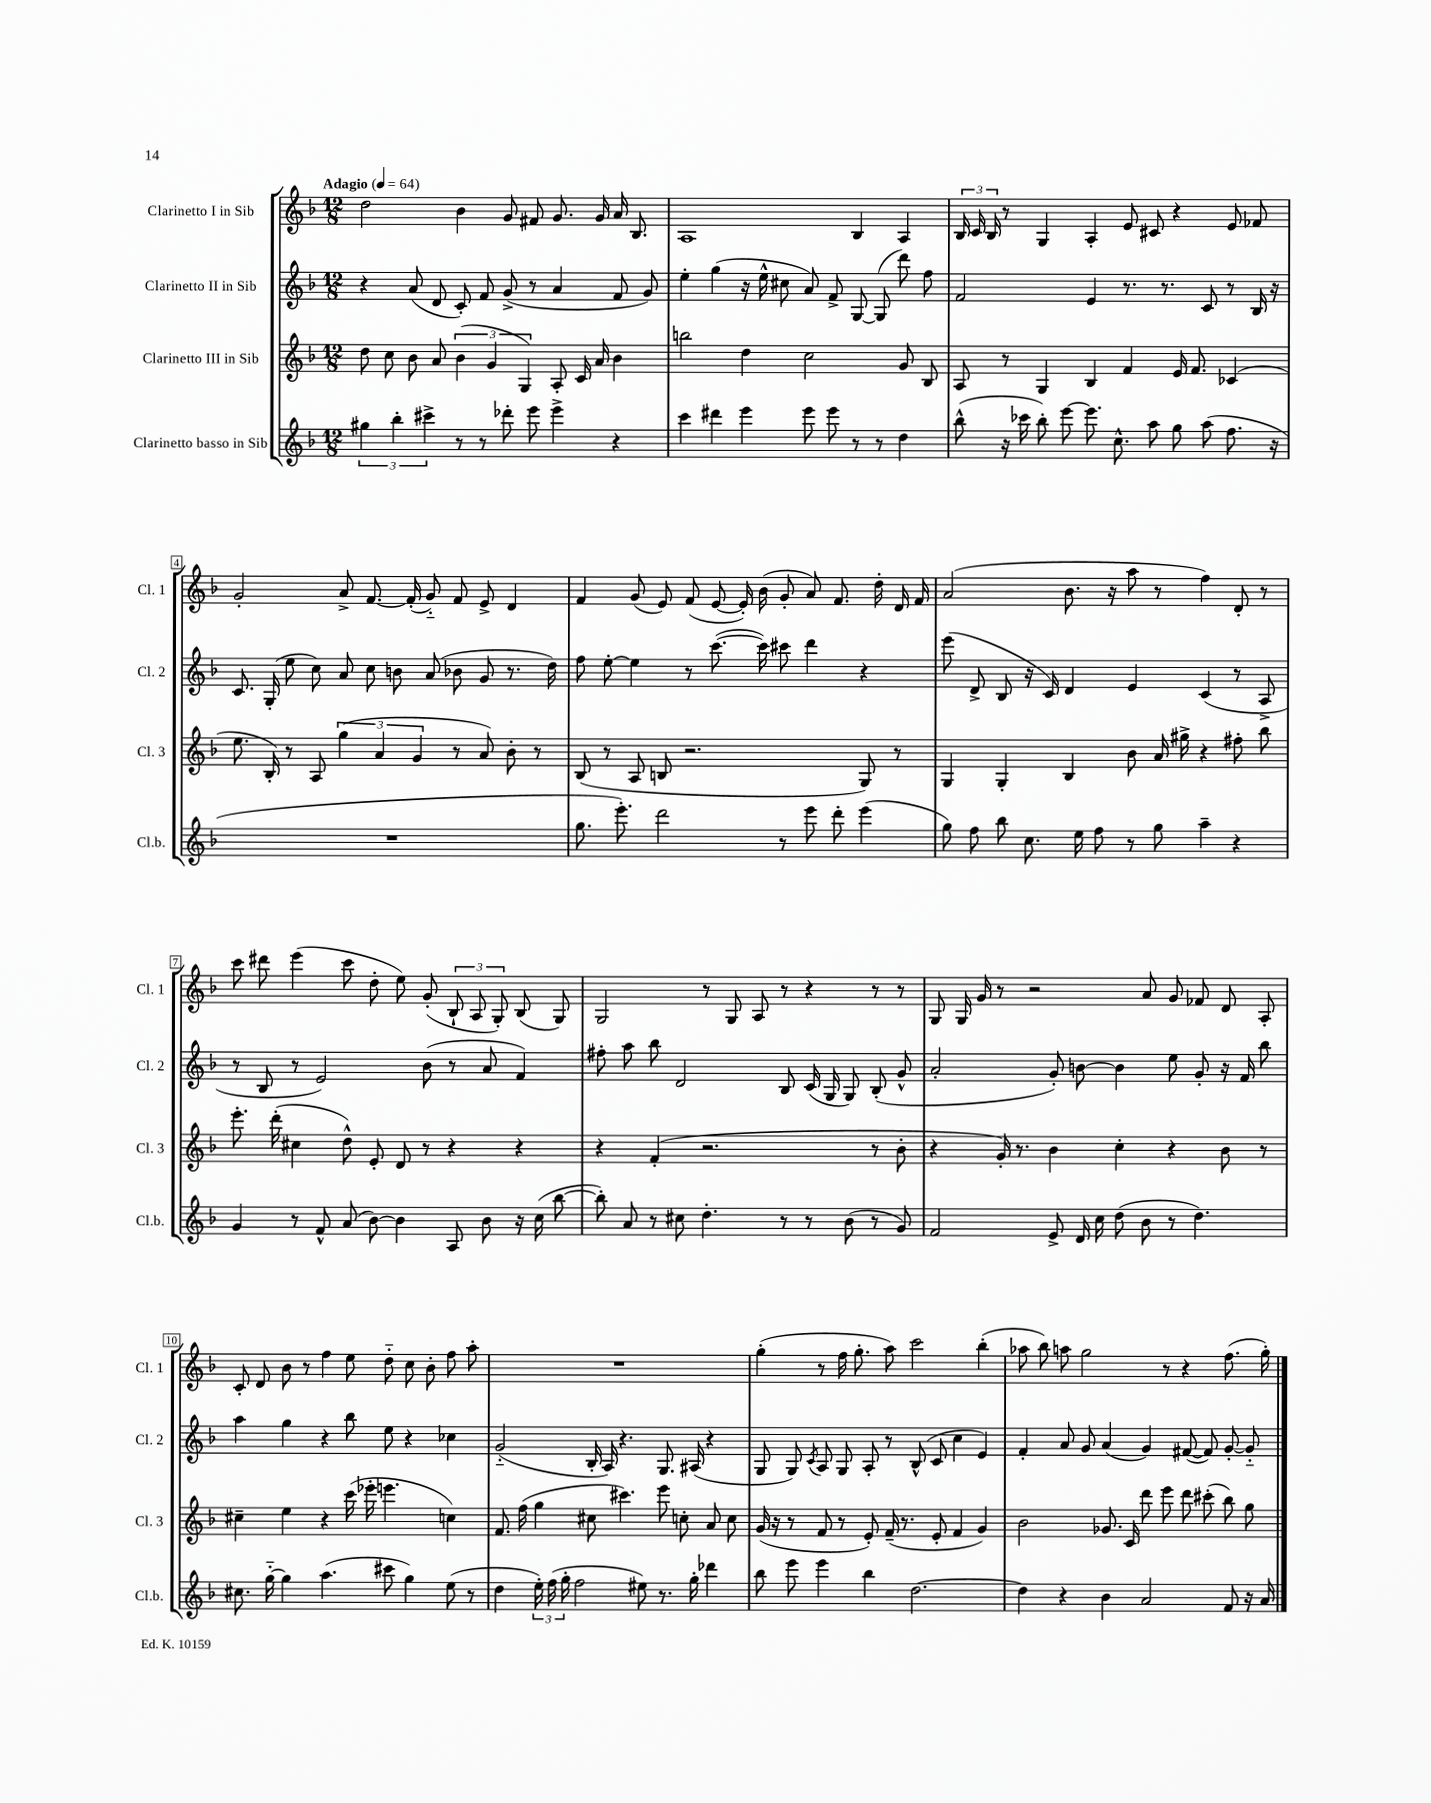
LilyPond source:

<<
\new StaffGroup <<
\new Staff = "s0" \with { instrumentName = "Clarinetto I in Sib" shortInstrumentName = "Cl. 1" } {
    \clef treble \key f \major \numericTimeSignature \time 12/8 \tempo "Adagio" 4 = 64
    \autoBeamOff d''2 bes'4 g'8 fis'8 g'8. g'16 a'16 bes8. |
    a1 bes4 a4 |
    \tuplet 3/2 { bes16 c'16 bes16 } r8 g4 a4-. e'8 cis'8 r4 e'8 fes'8 |
    g'2-. a'8-> f'8.~ f'16-.( g'8-_) f'8 e'8-> d'4 |
    f'4 g'8( e'8) f'8( e'8~ e'16-.) bes'16( g'8-. a'8) f'8. d''16-. d'16 f'16 |
    a'2( bes'8. r16 a''8 r8 f''4) d'8-. r8 |
    c'''8 dis'''8 e'''4( c'''8 d''8-. e''8) g'8-.( \tuplet 3/2 { bes8-! a8 g8-.) } bes8( g8) |
    g2 r8 g8 a8 r8 r4 r8 r8 |
    g8 g16 g'16 r8 r2 a'8 g'8 fes'8 d'8 a8-. |
    c'8-. d'8 bes'8 r8 f''4 e''8 d''8-_ c''8 bes'8-. f''8 a''8-. |
    R1. |
    g''4-.( r8 f''16 g''8.-. a''8) c'''2 bes''4-.( |
    aes''8 bes''8) a''8 g''2 r8 r4 f''8.( g''16-.) \bar "|." |
}
\new Staff = "s1" \with { instrumentName = "Clarinetto II in Sib" shortInstrumentName = "Cl. 2" } {
    \clef treble \key f \major \numericTimeSignature \time 12/8
    \autoBeamOff r4 a'8( d'8 c'8-.) f'8 g'8->( r8 a'4 f'8 g'8) |
    e''4-. g''4( r16 e''16-^ cis''8 a'8) f'8-> g8~ g8( d'''8) f''8 |
    f'2 e'4 r8. r8. c'8 r8 bes16 r16 |
    c'8. g16-.( e''8 c''8) a'8 c''8 b'8 a'8( bes'8 g'8 r8. d''16) |
    f''8 e''8~-. e''4 r8 c'''8.~( c'''16) cis'''8 d'''4 r4 |
    e'''8( d'8-> bes8 r16 c'16) d'4 e'4 c'4( r8 a8-> |
    r8 bes8 r8 e'2) bes'8( r8 a'8 f'4) |
    fis''8-. a''8 bes''8 d'2 bes8 c'16( g16 g8) bes8-.( g'8-^ |
    a'2-. g'8-.) b'8~ b'4 e''8 g'8-. r16 f'16 bes''8 |
    a''4 g''4 r4 bes''8 e''8 r4 ces''4 |
    g'2-_( bes16-. a16) r4. g8. ais16( r4 |
    g8 g8) \acciaccatura { c'8 } a8 g8 a8-. r8 bes8-^( c'8 c''4 e'4) |
    f'4-. a'8 g'8 a'4( g'4) fis'8~( fis'8) g'8~-. g'8-_ \bar "|." |
}
\new Staff = "s2" \with { instrumentName = "Clarinetto III in Sib" shortInstrumentName = "Cl. 3" } {
    \clef treble \key f \major \numericTimeSignature \time 12/8
    \autoBeamOff d''8 c''8 bes'8 a'8 \tuplet 3/2 { bes'4( g'4 g4) } a8-. c'16 a'16 bes'4 |
    b''2 d''4 c''2 g'8 bes8 |
    a8 r8 g4 bes4 f'4 e'16 f'8. ces'4( |
    e''8. bes16-.) r8 a8 \tuplet 3/2 { g''4( a'4 g'4 } r8 a'8) bes'8-. r8 |
    bes8( r8 a8 b8 r2. g8) r8 |
    g4 g4-. bes4 bes'8 a'16 gis''16-> r4 fis''8-. bes''8 |
    e'''8.-. d'''16-.( cis''4 d''8-^) e'8-. d'8 r8 r4 r4 |
    r4 f'4-.( r2. r8 bes'8-. |
    r4 g'16-.) r8. bes'4 c''4-. r4 bes'8 r8 |
    cis''4-- e''4 r4 c'''16( ees'''16-. e'''4. c''4) |
    f'8. f''16( g''4 cis''8 cis'''4.) e'''8 c''8-. a'8 c''8 |
    g'16( r16 r8 f'8 r8 e'8-.) f'16--( r8. e'8-. f'4 g'4) |
    bes'2 ges'8. c'16 d'''8 e'''8 d'''8 cis'''8-.( bes''8) g''8 \bar "|." |
}
\new Staff = "s3" \with { instrumentName = "Clarinetto basso in Sib" shortInstrumentName = "Cl.b." } {
    \clef treble \key f \major \numericTimeSignature \time 12/8
    \autoBeamOff \tuplet 3/2 { gis''4 bes''4-. cis'''4-> } r8 r8 des'''8-. e'''8 e'''4-> r4 |
    c'''4 dis'''4 e'''4 e'''8 e'''8 r8 r8 d''4 |
    bes''8-^( r16 ces'''16 bes''8-.) e'''8~ e'''8. c''8.-^ a''8 g''8 a''8( f''8. r16 |
    R1. |
    g''8. e'''8.-.) d'''2 r8 e'''8 d'''8-. e'''4( |
    g''8) f''8 bes''8 c''8. e''16 f''8 r8 g''8 a''4-- r4 |
    g'4 r8 f'8-^ a'8( bes'8~) bes'4 a8 bes'8 r16 c''16( bes''8~ |
    bes''8-.) a'8 r8 cis''8 d''4.-. r8 r8 bes'8( r8 g'8) |
    f'2 e'8-> d'16 c''16 d''8( bes'8 r8 d''4.) |
    cis''8. g''16~-_ g''4 a''4.( cis'''8 g''4) e''8( r8 |
    d''4 \tuplet 3/2 { e''16-.) f''16( g''16-. } f''2 eis''8) r8. g''16-. des'''4 |
    bes''8 e'''8 e'''4 bes''4 d''2.~ |
    d''4 r4 bes'4 a'2 f'8 r16 a'16 \bar "|." |
}
>>
>>
\layout { \context { \Score \override BarNumber.stencil = #(make-stencil-boxer 0.1 0.3 ly:text-interface::print) } }
